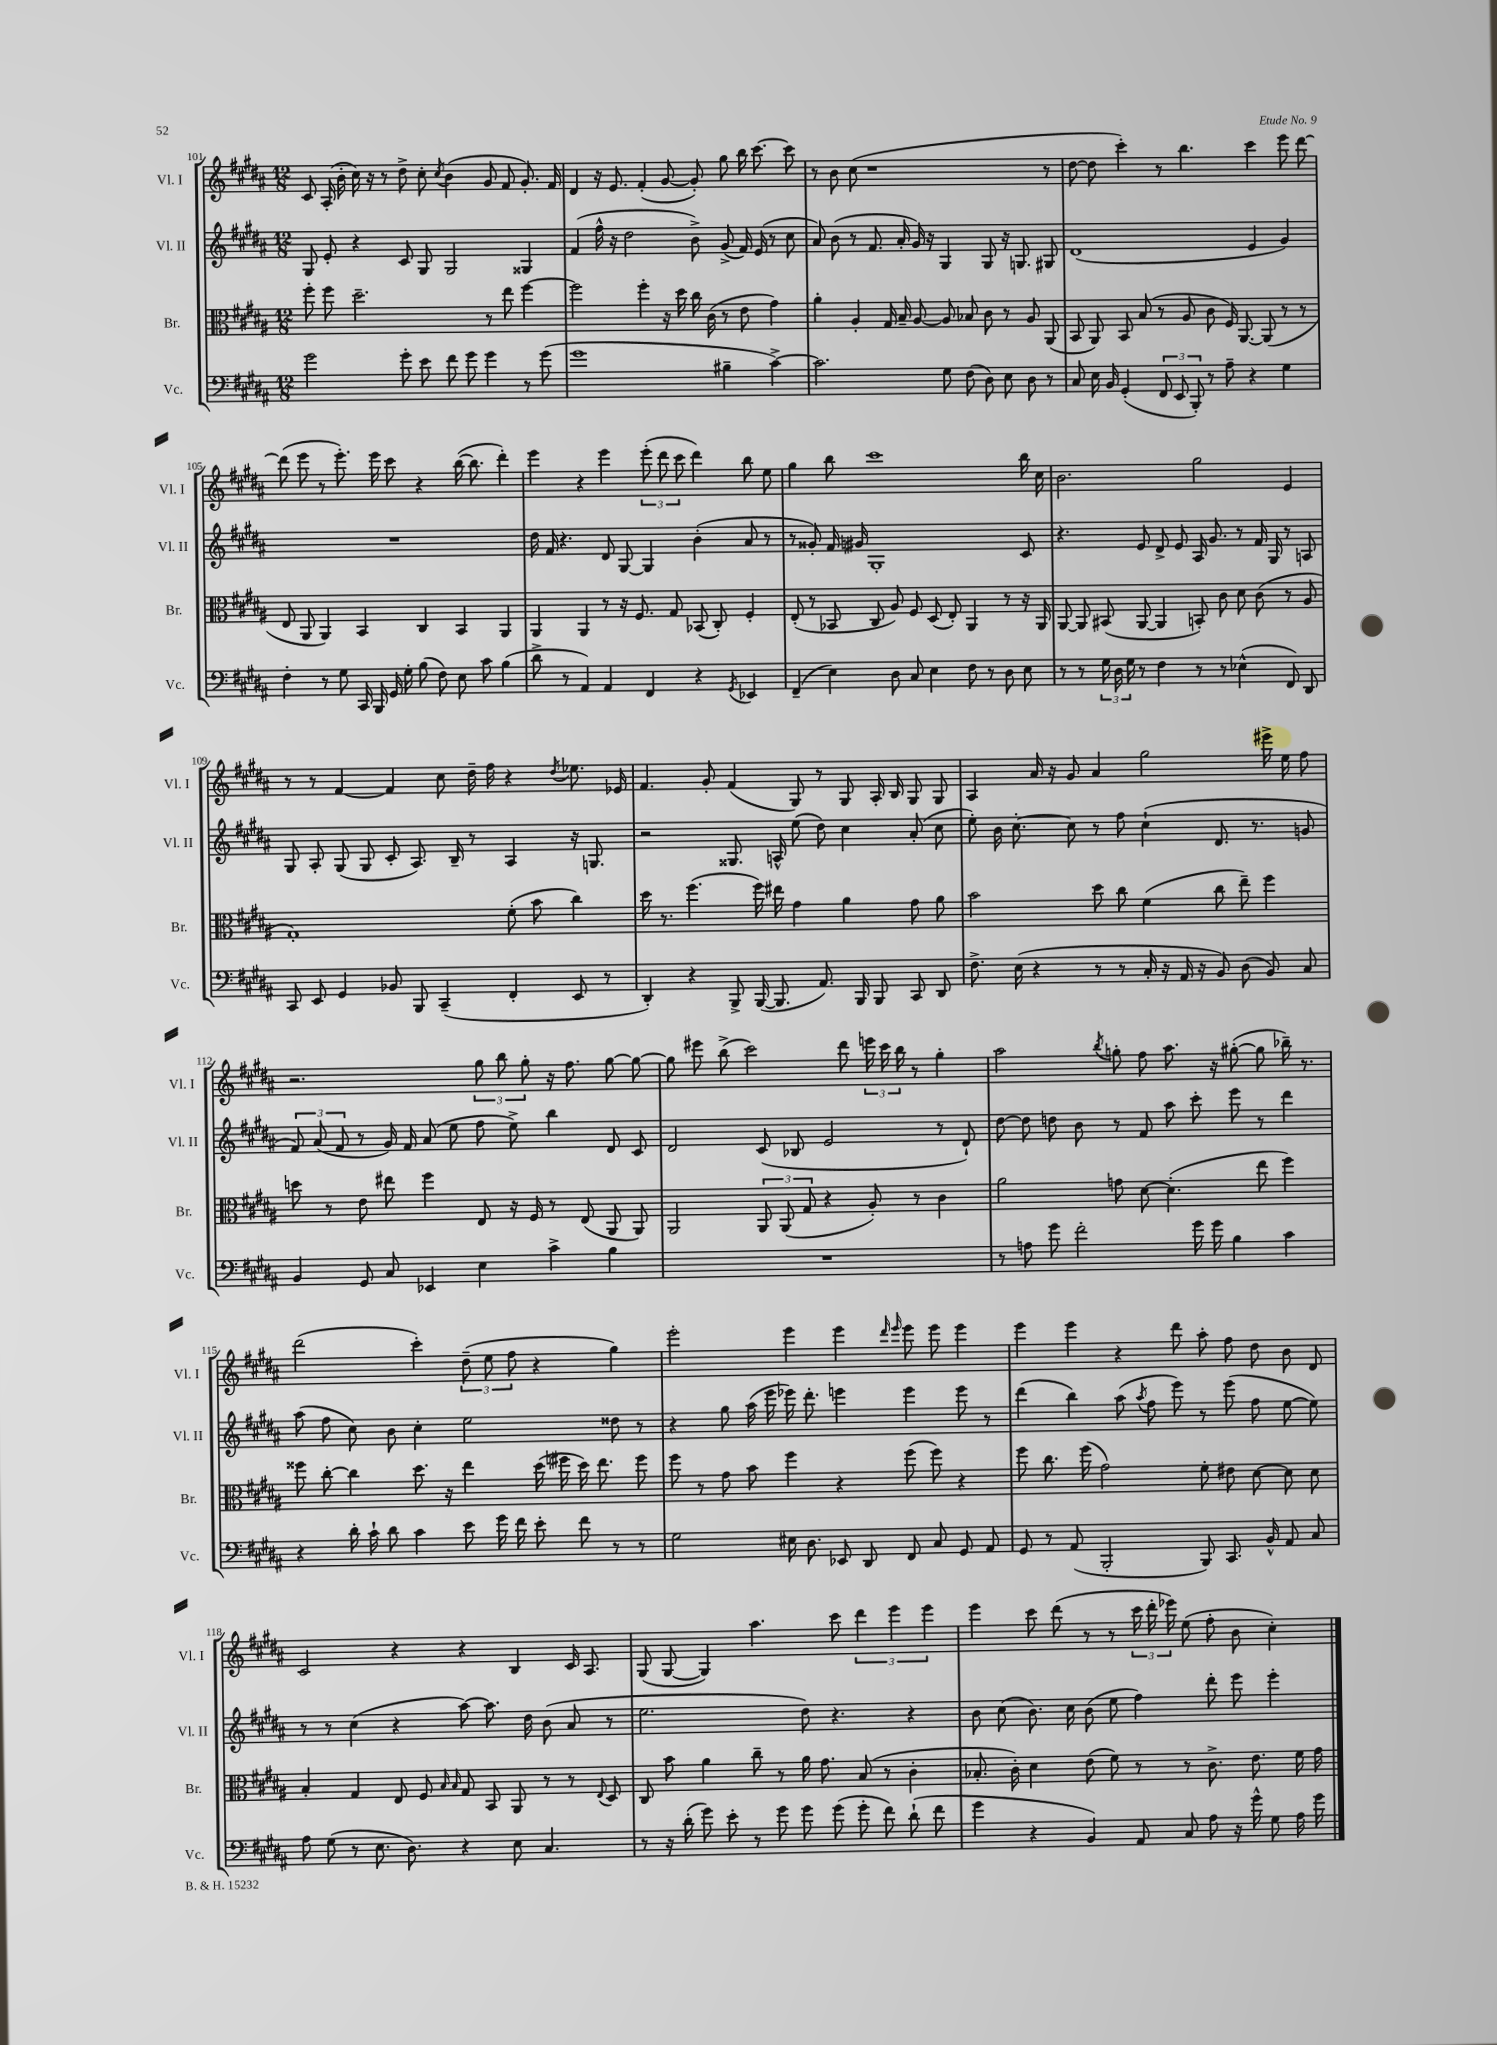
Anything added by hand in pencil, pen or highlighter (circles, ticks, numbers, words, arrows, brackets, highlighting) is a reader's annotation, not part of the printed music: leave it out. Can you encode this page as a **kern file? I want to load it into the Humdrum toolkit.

**kern	**kern	**kern	**kern
*staff4	*staff3	*staff2	*staff1
*clefF4	*clefC3	*clefG2	*clefG2
*k[f#c#g#d#a#]	*k[f#c#g#d#a#]	*k[f#c#g#d#a#]	*k[f#c#g#d#a#]
*M12/8	*M12/8	*M12/8	*M12/8
2g#	8ff#'	8G#	8c#
.	8ff#	8e'	(16A#'
.	.	.	16b'
.	2.dd#~	4r	16cc#)
.	.	.	16r
.	.	.	8r
8g#'	.	8c#	8dd#^
8e	.	8G#	8cc#'
.	.	.	8qcc#
8f#	.	2G#	(4b
8g#	.	.	.
4g#	8r	.	8g#
.	8ee	.	8f#
8r	[4ff#	4G##	8.g#')
(8g#	.	.	.
.	.	.	16f#
=	=	=	=
1g#	2ff#]	(4f#	4d#
.	.	16ff#^^	16r
.	.	16r	8.e
.	.	2dd#	.
.	4ff#'	.	(4f#'
.	16r	.	[8g#
.	16dd#	.	.
.	16cc#	8b^)	8g#'])
.	(16c#	.	.
4B#~	8r	(8g#^	8gg#
.	8e	16f#)	16bb
.	.	(16e	[8.ccc#
[4c#^)	4g#)	8r	.
.	.	8cc#	8ccc#]
=	=	=	=
2.c#]	4a#'	8a#)	8r
.	.	(8b	8b
.	4A#'	8r	(8cc#
.	.	8.f#	1r
.	16G#	.	.
.	16B~	16a#'	.
.	[8A#	16g#)	.
.	.	16r	.
8G#	8A#]	4G#	.
(8F#	8B-	.	.
8D#)	8c#	8G#	.
8E	8r	16r	.
.	.	8.G	.
8D#	8A#	.	.
8r	(8AA#	8G#	8r
=	=	=	=
8C#	8BB	(1d#	[8dd#
16E	8AA#)	.	8dd#]
16BB	.	.	.
(4GG#'	8BB	.	4ccc#')
.	(8B	.	.
12FF#	8r	.	8r
12EE	.	.	.
.	8A#	.	4.bb
12BBB')	.	.	.
8r	8c#	.	.
8A#~	16F#)	.	.
.	[8.AA#	.	.
4r	.	4e	4ccc#
.	(8AA#]	.	.
4G#	8r	4g#)	8eee
.	8r	.	[8ddd#
=	=	=	=
4F#'	8E	1.r	(8ddd#]
.	8AA#	.	8eee
8r	4AA#)	.	8r
8G#	.	.	8.eee')
16CC#	4BB	.	.
16BBB	.	.	16eee
16GG#	.	.	8ccc#
16G#'	.	.	.
(8B	4C#	.	4r
8F#)	.	.	.
8E	4BB	.	([16bb
.	.	.	8.bb]
8c#	.	.	.
(4B	4AA#	.	4ddd#')
=	=	=	=
8d#^	4AA#	16dd#	4eee
.	.	16f#	.
8r	.	4.r	.
4AA#)	4AA#	.	4r
4AA#	8r	8d#	4eee
.	16r	[8G#	.
.	8.F#	.	.
4FF#	.	4G#]	(12eee'
.	.	.	12ddd#
.	8G#	.	.
.	.	.	12ccc#
4r	(8BB-	(4b'	4ddd#)
.	8C#')	.	.
8qGG#	.	.	.
4EE-	4F#'	8a#	8bb
.	.	8r	8ee
=	=	=	=
(4FF#~	(8E'	8r	4gg#
.	8r	8g##')	.
4E)	8BB-	16f#	8bb
.	.	16g#	.
.	8C#	1G#'	1ccc#
8D#	8A#)	.	.
8C#	8F#	.	.
4E	(8D#	.	.
.	8E')	.	.
8F#	4AA#	.	.
8r	.	.	.
8D#	8r	.	.
8E	16r	8c#	16bb
.	16AA#	.	16cc#
=	=	=	=
8r	[8AA#	4.r	2.b
8r	8AA#]	.	.
24G#	(8BB#	.	.
24D#	.	.	.
24G#	.	.	.
8r	[8AA#	8e	.
4F#	4AA#]	8d#^	.
.	.	8e	.
8r	8BB')	16A#	2gg#
.	.	8.g#	.
8r	8c#	.	.
(4E-^^	8d#	8r	.
.	(8c#	16f#	.
.	.	16G#	.
8FF#)	8r	8r	4e
8DD#	8A#	8A	.
=	=	=	=
8CC#	1G#')	8G#	8r
8EE	.	8A#'	8r
4GG#	.	(8G#	[4f#
.	.	8G#	.
8BB-	.	8c#'	4f#]
8BBB	.	8.A#)	.
(4CC#~	.	.	8cc#
.	.	16B~	.
.	.	8r	16dd#~
.	.	.	16ff#
4FF#'	(8f#'	4A#	4r
.	8b	.	.
.	.	.	8qdd#
8EE	4cc#)	16r	8.ee-
.	.	8.G	.
8r	.	.	.
.	.	.	16e-
=	=	=	=
4DD#')	16dd#	2r	4.f#
.	8.r	.	.
4r	(4.ff#	.	.
.	.	.	8g#'
8BBB^	.	8.G##	(4f#
([16BBB	16ff#)	.	.
8.BBB]	16ee#	16A^^	.
.	4g#	(8ee	8G#)
8.AA#)	.	8dd#)	8r
.	4a#	4cc#	8G#
16BBB	.	.	.
8BBB	.	.	16A#'
.	.	.	16B
8CC#	8g#	(8a#'	8G#
8DD#	8a#	8cc#	8G#
=	=	=	=
8.F#^	2b	8ee')	4A#
.	.	16b	.
(16E	.	[8.cc#'	.
4r	.	.	16a#
.	.	.	16r
.	.	8cc#]	8g#
8r	8dd#	8r	4a#
8r	8cc#	8ff#	.
16C#'	(4f#	(4cc#`	2gg#
16r	.	.	.
16AA#	.	.	.
16r	.	.	.
8BB)	8cc#	8.d#	.
(8D#	8ee~)	.	.
.	.	8.r	.
8BB)	4ff#	.	16eee#^
.	.	.	16ee
8C#	.	8g	8ff#
=	=	=	=
4BB	8dd	12f#)	2.r
.	.	(12a#	.
.	8r	.	.
.	.	12f#	.
8GG#	8e	8r	.
8C#	8ee#	16g#)	.
.	.	16f#	.
4EE-	4ff#	(8a#	.
.	.	8ee	.
4E	8E	8ff#	12gg#
.	.	.	12bb
.	16r	8ee^)	.
.	.	.	12gg#'
.	16F#	.	.
4c#^	8r	4bb	16r
.	.	.	8.ff#
.	(8E	.	.
4B	8AA#	8d#	[8gg#
.	8AA#)	8c#	8gg#_
=	=	=	=
1.r	2AA#	2d#	8gg#]
.	.	.	8eee#
.	.	.	(8bb^
.	.	.	2ccc#)
.	12AA#	(8c#	.
.	(12AA#	.	.
.	.	8B-	.
.	12G#	.	.
.	4r	2e	.
.	.	.	8ddd#
.	8A#')	.	24eee
.	.	.	24ccc#
.	.	.	24bb
.	8r	.	8r
.	4c#	8r	4gg#'
.	.	8d#`)	.
=	=	=	=
8r	2a#	[8dd#	2aa#
8A	.	8dd#]	.
8g#	.	8dd	.
2f#'	.	8b	.
.	.	.	8qbb
.	8g	8r	8gg'
.	[8d#	8f#	8ff#
.	(4.d#']	8aa#	8.aa#
16g#	.	8ccc#'	.
16g#	.	.	16r
4B	.	8eee	([8gg#'
.	8ee	8r	8gg#]
4c#	4ff#)	4ddd#	16bb-~)
.	.	.	8.r
=	=	=	=
4r	8ff##	(8aa#	(2ddd#
.	[8cc#'	8ff#	.
16d#'	4cc#]	8cc#)	.
16c#`	.	.	.
8d#	.	8b	.
4c#	8.dd#	4cc#'	4ccc#')
.	16r	.	.
8e	4ee	2ee	(12dd#~
.	.	.	12ee
16g#	.	.	.
.	.	.	12ff#
16f#	.	.	.
8e'	(16dd#	.	4r
.	16ff#	.	.
8f#	16dd#)	.	.
.	8.ee	.	.
8r	.	8dd##	4gg#)
8r	8ff#	8r	.
=	=	=	=
2G#	8ff#	4r	2eee'
.	8r	.	.
.	8g#	8gg#	.
.	8b	(16aa#	.
.	.	16eee	.
16E#	4ff#	16eee-)	4eee
8.D#	.	8.ddd#'	.
8EE-	4r	4eee	4eee
8DD#	.	.	.
.	.	.	16qqddd#
.	.	.	16qqeee
8FF#	(8ff#	4eee	8eee
8C#	8ff#)	.	8eee
8GG#	4r	8eee	4eee
8AA#	.	8r	.
=	=	=	=
8GG#	8ff#	(4ddd#	4eee
8r	8.cc#	.	.
(8AA#	.	4bb)	4eee
.	(16ff#	.	.
2BBB'	2g#)	.	.
.	.	(8aa#	4r
.	.	8qaa#	.
.	.	8ff#	.
.	.	8eee)	8ddd#
8BBB)	8f#'	8r	8aa#'
8.CC#	8e#	(8eee	8ff#
.	[8d#	8ff#	8dd#
16BB^^	.	.	.
8AA#	8d#]	[8ee	8b
8C#	8d#	8ee])	8d#
=	=	=	=
8A#	4B'	8r	2c#
(8G#	.	8r	.
8r	4G#	(4cc#	.
8.E	.	.	.
.	8E	4r	4r
8.D#)	.	.	.
.	8F#	.	.
.	16qqB	.	.
.	16qqB	.	.
4r	8G#	[8aa#)	4r
.	8BB	8.aa#]	.
8E	8AA#	.	4B
.	.	16dd#	.
4.C#	8r	(8b	.
.	8r	8a#	16c#
.	.	.	8.A#
.	8qqE	.	.
.	8D#	8r	.
=	=	=	=
8r	8C#	2.ee	(8G#
16r	8b	.	[8G#
(16d#'	.	.	.
8g#)	4a#	.	4G#])
8e'	.	.	.
8r	8cc#~	.	4.aa#
8g#	8r	.	.
8g#	16a#	8dd#)	.
.	8.g#	.	.
(8g#	.	4.r	8ccc#
8g#'	(8B	.	6ddd#
8f#)	8r	.	.
.	.	.	6eee
(8d#`	4c#'	4r	.
.	.	.	6eee
8f#	.	.	.
=	=	=	=
4g#	8.B-'	8b	4eee
.	.	(8cc#	.
.	16c#')	.	.
4r	4d#	8.b)	8ccc#
.	.	.	(8ddd#
.	.	16cc#	.
4BB)	(8e	(8b	8r
.	8f#)	8ee	8r
8AA#	8r	4ff#)	24ccc#
.	.	.	24ddd#'
.	.	.	24eee-)
8C#	8r	.	(8ee
8A#	8.c#^	8ddd#'	8ff#'
16r	.	8eee	8b
16g#^^	8.e	.	.
8G#	.	4eee'	4cc#')
16A#	16f#	.	.
16g#	16g#	.	.
==	==	==	==
*-	*-	*-	*-
